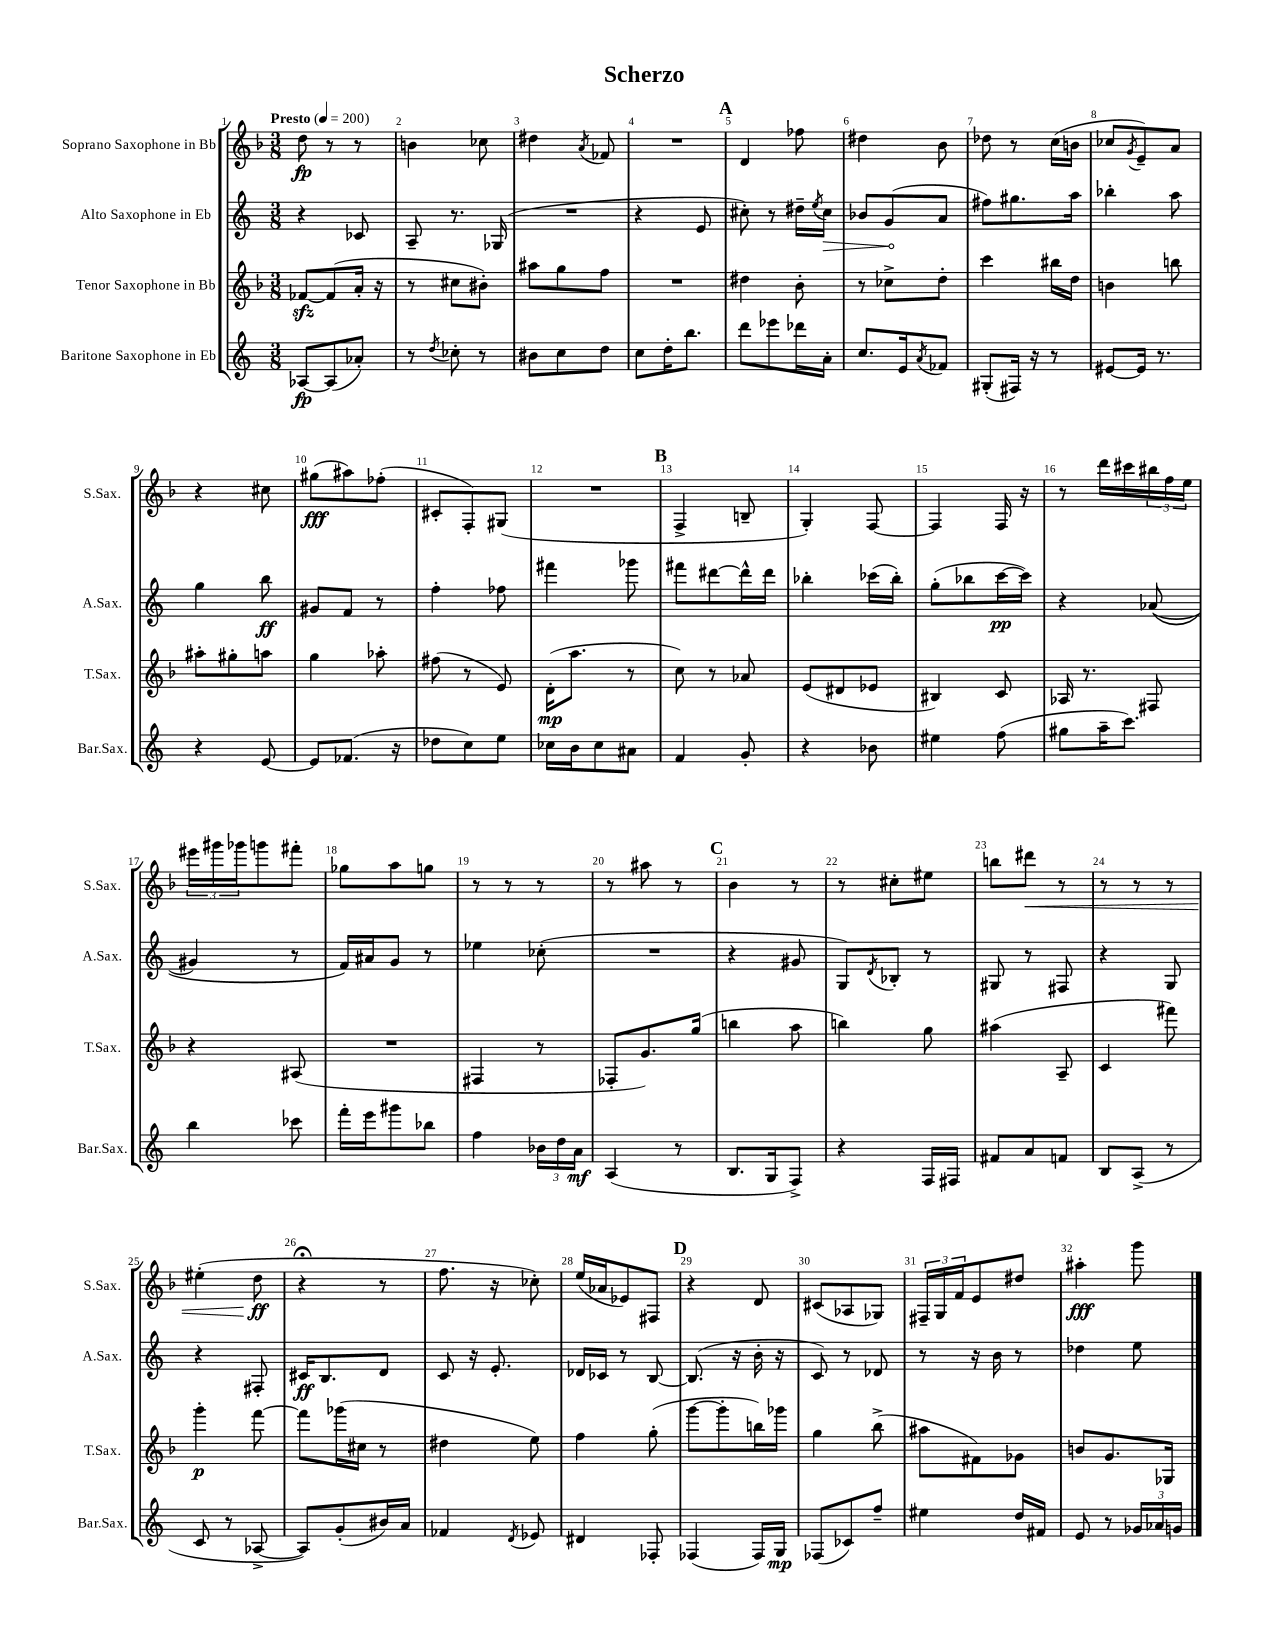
\header { title = "Scherzo" }
<<
\new StaffGroup <<
\new Staff = "s0" \with { instrumentName = "Soprano Saxophone in Bb" shortInstrumentName = "S.Sax." } {
    \clef treble \key f \major \numericTimeSignature \time 3/8 \tempo "Presto" 4 = 200
    d''8\fp r8 r8 |
    b'4 ces''8 |
    dis''4 \acciaccatura { a'8 } fes'8 |
    R4. |
    \mark \markup { \bold "A" } d'4 fes''8 |
    dis''4 bes'8 |
    des''8 r8 c''16( b'16 |
    ces''8 \acciaccatura { g'8 } e'8--) a'8 |
    r4 cis''8 |
    gis''8\fff( ais''8) fes''8-.( |
    cis'8-. f8-.) gis8( |
    R4. |
    \mark \markup { \bold "B" } f4-> b8-- |
    g4-.) f8~ |
    f4 f16 r16 |
    r8 d'''16 cis'''16 \tuplet 3/2 { bis''16 f''16 e''16 } |
    \tuplet 3/2 { eis'''16 gis'''16 ges'''16 } g'''8 fis'''8-. |
    ges''8 a''8 g''8 |
    r8 r8 r8 |
    r8 ais''8 r8 |
    \mark \markup { \bold "C" } bes'4 r8 |
    r8 cis''8-. eis''8 |
    b''8 dis'''8\< r8 |
    r8 r8 r8 |
    eis''4-.( d''8\ff\! |
    r4\fermata r8 |
    f''8. r16 ces''8-.) |
    e''16( aes'16 ees'8) fis8 |
    \mark \markup { \bold "D" } r4 d'8 |
    cis'8( aes8 ges8) |
    \tuplet 3/2 { fis16-- g16 f'16 } e'8 dis''8 |
    ais''4-.\fff g'''8 \bar "|." |
}
\new Staff = "s1" \with { instrumentName = "Alto Saxophone in Eb" shortInstrumentName = "A.Sax." } {
    \clef treble \key c \major \numericTimeSignature \time 3/8
    r4 ces'8 |
    a8-- r8. ges16( |
    R4. |
    r4 e'8 |
    \mark \markup { \bold "A" } cis''8-.) r8 dis''16-- \acciaccatura { e''8 } \once \override Hairpin.circled-tip = ##t cis''16\> |
    bes'8 g'8\!( a'8 |
    fis''8) gis''8. a''16 |
    bes''4-. a''8 |
    g''4 b''8\ff |
    gis'8 f'8 r8 |
    f''4-. fes''8 |
    fis'''4 ges'''8 |
    \mark \markup { \bold "B" } fis'''8 dis'''8~ dis'''16-^ dis'''16 |
    bes''4-. ces'''16( bes''16-.) |
    g''8-.( bes''8 c'''16~\pp c'''16) |
    r4 aes'8(\( |
    gis'4) r8 |
    f'16\) ais'16 g'8 r8 |
    ees''4 ces''8-.( |
    R4. |
    \mark \markup { \bold "C" } r4 gis'8 |
    g8) \acciaccatura { d'8 } bes8-. r8 |
    gis8 r8 fis8 |
    r4 g8 |
    r4 fis8-. |
    cis'16\ff b8. d'8 |
    c'8 r16 e'8.-. |
    des'16 ces'16 r8 b8~ |
    \mark \markup { \bold "D" } b8.( r16 b'16-. r16 |
    c'8) r8 des'8 |
    r8 r16 b'16 r8 |
    des''4 e''8 \bar "|." |
}
\new Staff = "s2" \with { instrumentName = "Tenor Saxophone in Bb" shortInstrumentName = "T.Sax." } {
    \clef treble \key f \major \numericTimeSignature \time 3/8
    fes'8~\sfz fes'8( a'16-. r16 |
    r8 cis''8 bis'8-.) |
    ais''8 g''8 f''8 |
    R4. |
    \mark \markup { \bold "A" } dis''4 bes'8-. |
    r8 ces''8-> d''8-. |
    c'''4 bis''16 d''16 |
    b'4 b''8 |
    ais''8-. gis''8-. a''8 |
    g''4 aes''8-. |
    fis''8( r8 e'8) |
    d'16-.\mp( a''8. r8 |
    \mark \markup { \bold "B" } c''8) r8 aes'8 |
    e'8( dis'8 ees'8 |
    bis4) c'8 |
    aes16 r8. fis8 |
    r4 ais8( |
    R4. |
    fis4 r8 |
    fes8-. g'8.) g''16( |
    \mark \markup { \bold "C" } b''4 a''8 |
    b''4) g''8 |
    ais''4( a8-- |
    c'4 fis'''8) |
    g'''4-.\p f'''8~ |
    f'''8 ges'''16( cis''16 r8 |
    dis''4 e''8) |
    f''4 g''8-.( |
    \mark \markup { \bold "D" } g'''8~ g'''8-. b''16) ges'''16 |
    g''4 bes''8->( |
    ais''8 fis'8) ges'8 |
    b'8 g'8. ges16 \bar "|." |
}
\new Staff = "s3" \with { instrumentName = "Baritone Saxophone in Eb" shortInstrumentName = "Bar.Sax." } {
    \clef treble \key c \major \numericTimeSignature \time 3/8
    aes8~\fp aes8( aes'8-.) |
    r8 \acciaccatura { d''8 } ces''8-. r8 |
    bis'8 c''8 d''8 |
    c''8 d''16-. b''8. |
    \mark \markup { \bold "A" } d'''8 ees'''8 des'''16 a'16-. |
    c''8. e'16 \acciaccatura { a'8 } fes'8 |
    gis8-.( fis16) r16 r8 |
    eis'8~ eis'16 r8. |
    r4 e'8~ |
    e'8 fes'8.( r16 |
    des''8 c''8) e''8 |
    ces''16 b'16 ces''8 ais'8 |
    \mark \markup { \bold "B" } f'4 g'8-. |
    r4 bes'8 |
    eis''4 f''8( |
    gis''8 a''16-- c'''8.) |
    b''4 ces'''8 |
    f'''16-. e'''16 gis'''8 bes''8 |
    f''4 \tuplet 3/2 { bes'16 d''16 a'16\mf } |
    a4( r8 |
    \mark \markup { \bold "C" } b8. g16 f8->) |
    r4 f16 fis16 |
    fis'8 a'8 f'8 |
    b8 a8->( r8 |
    c'8 r8 aes8~-> |
    aes8) g'8-.( bis'16) a'16 |
    fes'4 \acciaccatura { d'8 } ees'8 |
    dis'4 fes8-. |
    \mark \markup { \bold "D" } fes4( fes16) g16\mp |
    fes8( ces'8) f''8-- |
    eis''4 d''16 fis'16 |
    e'8 r8 \tuplet 3/2 { ges'16 aes'16 g'16 } \bar "|." |
}
>>
>>
\layout { \context { \Score \override BarNumber.break-visibility = ##(#f #t #t) barNumberVisibility = #all-bar-numbers-visible } }
